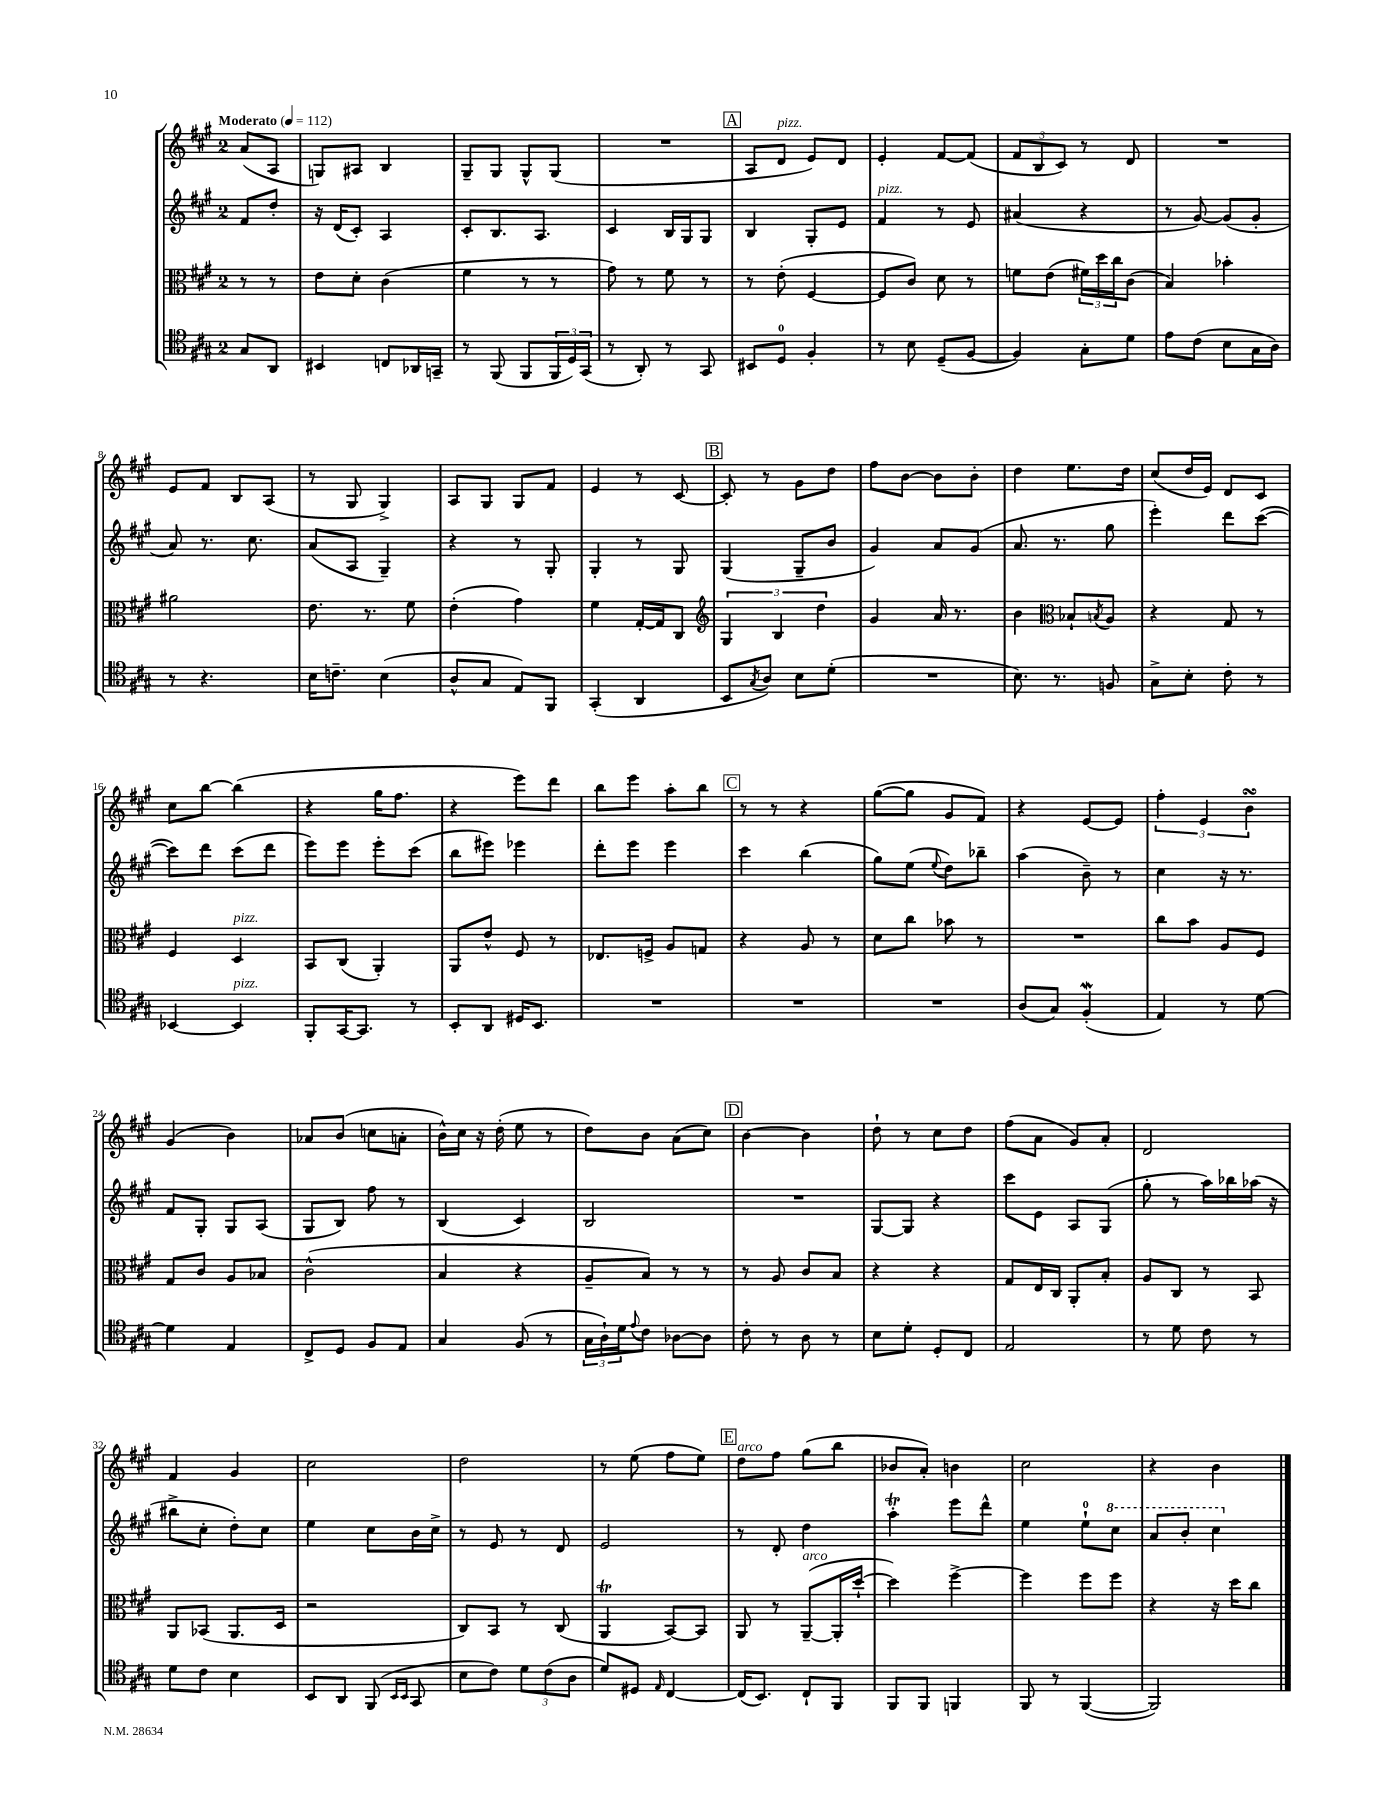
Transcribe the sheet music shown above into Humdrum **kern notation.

**kern	**kern	**kern	**kern
*part4	*part3	*part2	*part1
*staff4	*staff3	*staff2	*staff1
*clefC4	*clefC3	*clefG2	*clefG2
*k[f#c#g#]	*k[f#c#g#]	*k[f#c#g#]	*k[f#c#g#]
*M2/4	*M2/4	*M2/4	*M2/4
*MM112	*MM112	*MM112	*MM112
=	=	=	=
!	!	!	!LO:TX:a:B:t=Moderato
8G#/L	8r	8f#/L	(8a/L
8AA/J	8r	8dd'/J	8A/J
=1	=1	=1	=1
4BB#X/	8e\L	16r	8Gn/L)
.	.	(16d/KL	.
.	8d'\J	8c#'/J)	8A#X/J
8Cn/L	(4c#\	4A/	4B/
16AA-X/L	.	.	.
16GGn~/JJ	.	.	.
=2	=2	=2	=2
8r	4f#\	8c#'/L	8G#~/L
(8FF#/	.	8.B/	8G#/J
8FF#/L	8r	.	8G#^^/L
.	.	8.A/J	.
24FF#/L	8r	.	(8G#/J
24D/)	.	.	.
(24GG#/JJ	.	.	.
=3	=3	=3	=3
8r	8g#\)	4c#/	2r
8AA'/)	8r	.	.
8r	8f#\	16B/LL	.
.	.	16G#/J	.
8GG#/	8r	8G#/J	.
!!LO:REH:place=s1:t=A
=4	=4	=4	=4
8BB#X/L	8r	4B/	8A/L
!	!	!	!LO:TX:a:i:t=pizz.
8D/J	(8e'\	.	8d/J
4F#'/	[4F#/	8G#'/L	8e/L)
.	.	8e/J	8d/J
=5	=5	=5	=5
!	!	!LO:TX:a:i:t=pizz.	!
8r	8F#/L]	4f#/	4e'/
8B\	8c#/J)	.	.
(8D~/L	8d\	8r	[8f#/L
[8F#/J	8r	8e/	(8f#/J]
=6	=6	=6	=6
4F#/])	8fn\L	(4a#X/	12f#/L
.	.	.	12B/
.	(8e\J	.	.
.	.	.	12c#/J)
8G#'\L	24f#X\LL)	4r	8r
.	24dd\	.	.
.	24cc#\J	.	.
8d\J	(8c#\J	.	8d/
=7	=7	=7	=7
8e\L	4B/)	8r	2r
(8c#\J	.	[8g#/)	.
8B\L	4b-X'\	(8g#/L]	.
16G#\L	.	8g#'/J	.
16A\JJ)	.	.	.
!!LO:LB:g=z
=8	=8	=8	=8
8r	2a#X\	8a/)	8e/L
4.r	.	8.r	8f#/J
.	.	.	8B/L
.	.	8.cc#\	.
.	.	.	(8A/J
=9	=9	=9	=9
16B\KL	8.e\	(8a/L	8r
8.cn~\J	.	.	.
.	.	8A/J	8G#/
.	8.r	.	.
(4B\	.	4G#~/)	4G#^/)
.	8f#\	.	.
=10	=10	=10	=10
8A^^/L	(4e'\	4r	8A/L
8G#/J	.	.	8G#/J
8E/L)	4g#\)	8r	8G#/L
8FF#/J	.	8G#'/	8f#/J
=11	=11	=11	=11
(4GG#'/	4f#\	4G#'/	4e/
4AA/	[16G#'/LL	8r	8r
.	16G#/J]	.	.
.	8C#/J	8G#/	[8c#/
!!LO:REH:place=s1:t=B
=12	=12	=12	=12
*	*clefG2	*	*
8BB/L	6G#/	(4G#/	8c#'/]
8qG#/	.	.	.
8A/J)	.	.	8r
.	6B/	.	.
8B\L	.	8G#~/L	8g#\L
.	6dd\	.	.
(8d'\J	.	8b/J	8dd\J
=13	=13	=13	=13
2r	4g#/	4g#/)	8ff#\L
.	.	.	[8b\J
.	16a/	8a/L	8b\L]
.	8.r	.	.
.	.	(8g#/J	8b'\J
=14	=14	=14	=14
8.B\)	4b\	8.a/	4dd\
8.r	.	8.r	.
*	*clefC3	*	*
.	8B-X`/L	.	8.ee\L
.	8qBn/	.	.
8Fn/	8A/J	8gg#\	.
.	.	.	16dd\Jk
=15	=15	=15	=15
8G#^\L	4r	4eee'\)	(8cc#/L
8B'\J	.	.	16dd/L
.	.	.	16e/JJ)
8c#'\	8G#/	8ddd\L	8d/L
8r	8r	([8ccc#\J	8c#/J
!!LO:LB:g=z
=16	=16	=16	=16
[4BB-X/	4F#/	8ccc#\L])	8cc#\L
.	.	8ddd\J	[8bb\J
!	!LO:TX:a:i:t=pizz.	!	!
!LO:TX:a:i:t=pizz.	!	!	!
4BB-/]	4D/	(8ccc#\L	(4bb\]
.	.	8ddd\J	.
=17	=17	=17	=17
8FF#'/L	8BB/L	8eee\L)	4r
[16GG#/K	(8C#/J	8eee\J	.
8.GG#/J]	.	.	.
.	4AA'/)	8eee'\L	16gg#\KL
.	.	.	8.ff#\J
8r	.	(8ccc#\J	.
=18	=18	=18	=18
8BB'/L	8AA/L	8bb\L	4r
8AA/J	8e^^/J	8eee#X\J)	.
16D#X/KL	8F#/	4eee-X\	8eee\L)
8.BB/J	.	.	.
.	8r	.	8ddd\J
=19	=19	=19	=19
2r	8.E-X/L	8ddd'\L	8bb\L
.	.	8eee\J	8eee\J
.	16Fn^/Jk	.	.
.	8A/L	4eee\	8aa'\L
.	8Gn/J	.	8bb\J
!!LO:REH:place=s1:t=C
=20	=20	=20	=20
2r	4r	4ccc#\	8r
.	.	.	8r
.	8A/	(4bb\	4r
.	8r	.	.
=21	=21	=21	=21
2r	8d\L	8gg#\L)	([8gg#\L
.	8cc#\J	(8ee\J	8gg#\J]
.	.	8qqee/	.
.	8b-X\	8dd\L)	8g#/L
.	8r	8bb-X~\J	8f#/J)
=22	=22	=22	=22
(8A/L	2r	(4aa\	4r
8G#/J)	.	.	.
(4F#W'/	.	8b~\)	[8e/L
.	.	8r	8e/J]
=23	=23	=23	=23
4E/)	8cc#\L	4cc#\	6ff#'\
.	8b\J	.	.
.	.	.	6e/
8r	8A/L	16r	.
.	.	8.r	.
.	.	.	6bsSSS\
[8d\	8F#/J	.	.
!!LO:LB:g=z
=24	=24	=24	=24
4d\]	8G#/L	8f#/L	(4g#/
.	8c#/J	8G#'/J	.
4E/	8A/L	8G#/L	4b\)
.	8B-X/J	(8A/J	.
=25	=25	=25	=25
8C#^/L	(2c#^^\	8G#/L	8a-X/L
8D/J	.	8B/J)	(8b/J
8F#/L	.	8ff#\	8ccn\L
8E/J	.	8r	8an'\J
=26	=26	=26	=26
4G#/	4B/	(4B/	16b^^\LL)
.	.	.	16cc#\JJ
.	.	.	16r
.	.	.	(16dd'\
(8F#/	4r	4c#/)	8ee\
8r	.	.	8r
=27	=27	=27	=27
24G#\LL	8A~/L	2B/	8dd\L)
24A`\)	.	.	.
24d\J	.	.	.
8qqe/	.	.	.
8c#\J	8B/J)	.	8b\J
[8A-X\L	8r	.	(8a\L
8A-\J]	8r	.	8cc#\J)
!!LO:REH:place=s1:t=D
=28	=28	=28	=28
8c#'\	8r	2r	[4b\
8r	8A/	.	.
8A\	8c#/L	.	4b\]
8r	8B/J	.	.
=29	=29	=29	=29
8B\L	4r	[8G#/L	8dd`\
8d'\J	.	8G#/J]	8r
8D'/L	4r	4r	8cc#\L
8C#/J	.	.	8dd\J
=30	=30	=30	=30
2E/	8G#/L	8ccc#\L	(8ff#\L
.	16E/L	8e\J	8a\J
.	16C#/JJ	.	.
.	8AA'/L	8A/L	8g#/L)
.	8B'/J	(8G#/J	8a'/J
=31	=31	=31	=31
8r	8A/L	8gg#'\	2d/
8d\	8C#/J	8r	.
8c#\	8r	16aa\LL)	.
.	.	16bb-X\	.
8r	8BB/	(16aa-X\JJ	.
.	.	16r	.
!!LO:LB:g=z
=32	=32	=32	=32
8d\L	8AA/L	8bb#X^\L	4f#/
8c#\J	(8BB-X/J	8cc#'\J	.
4B\	8.AA/L	8dd'\L)	4g#/
.	.	8cc#\J	.
.	16D/Jk	.	.
=33	=33	=33	=33
8BB/L	2r	4ee\	2cc#\
8AA/J	.	.	.
(8FF#/	.	8cc#\L	.
16qqBB/LL	.	.	.
16qqBB/JJ	.	.	.
8GG#/	.	16b\L	.
.	.	16cc#^\JJ	.
=34	=34	=34	=34
8B\L	8C#/L)	8r	2dd\
8c#\J)	8BB/J	8e/	.
12d\L	8r	8r	.
(12c#\	.	.	.
.	(8C#/	8d/	.
12A\J	.	.	.
=35	=35	=35	=35
8d/L)	4AAT/	2e/	8r
8D#X/J	.	.	(8ee\
16qqE/	.	.	.
[4C#/	[8BB/L)	.	8ff#\L
.	8BB/J]	.	8ee\J)
!!LO:REH:place=s1:t=E
=36	=36	=36	=36
!	!	!	!LO:TX:a:i:t=arco
(16C#/KL]	8AA/	8r	8dd\L
8.BB/J)	.	.	.
.	8r	8d'/	8ff#\J
!	!LO:TX:a:i:t=arco	!	!
8C#`/L	([8AA~/L	4dd\	(8gg#\L
8FF#/J	16AA'/L]	.	8bb\J
.	[16dd`/JJ	.	.
=37	=37	=37	=37
8FF#/L	4dd\])	4aaT'\	8b-X/L
8FF#/J	.	.	8a'/J)
4FFn/	[4ff#^\	8eee\L	4bn\
.	.	8ddd^^\J	.
=38	=38	=38	=38
8FF#/	4ff#\]	4ee\	2cc#\
8r	.	.	.
([4FF#/	8ff#\L	8ee`\L	.
*	*	*8va	*
.	8ff#\J	8ccc#\J	.
=39	=39	=39	=39
2FF#/])	4r	8aa/L	4r
.	.	8bb'/J	.
.	16r	4ccc#\	4b\
.	16dd\KL	.	.
.	8cc#\J	.	.
*	*	*X8va	*
==	==	==	==
*-	*-	*-	*-
